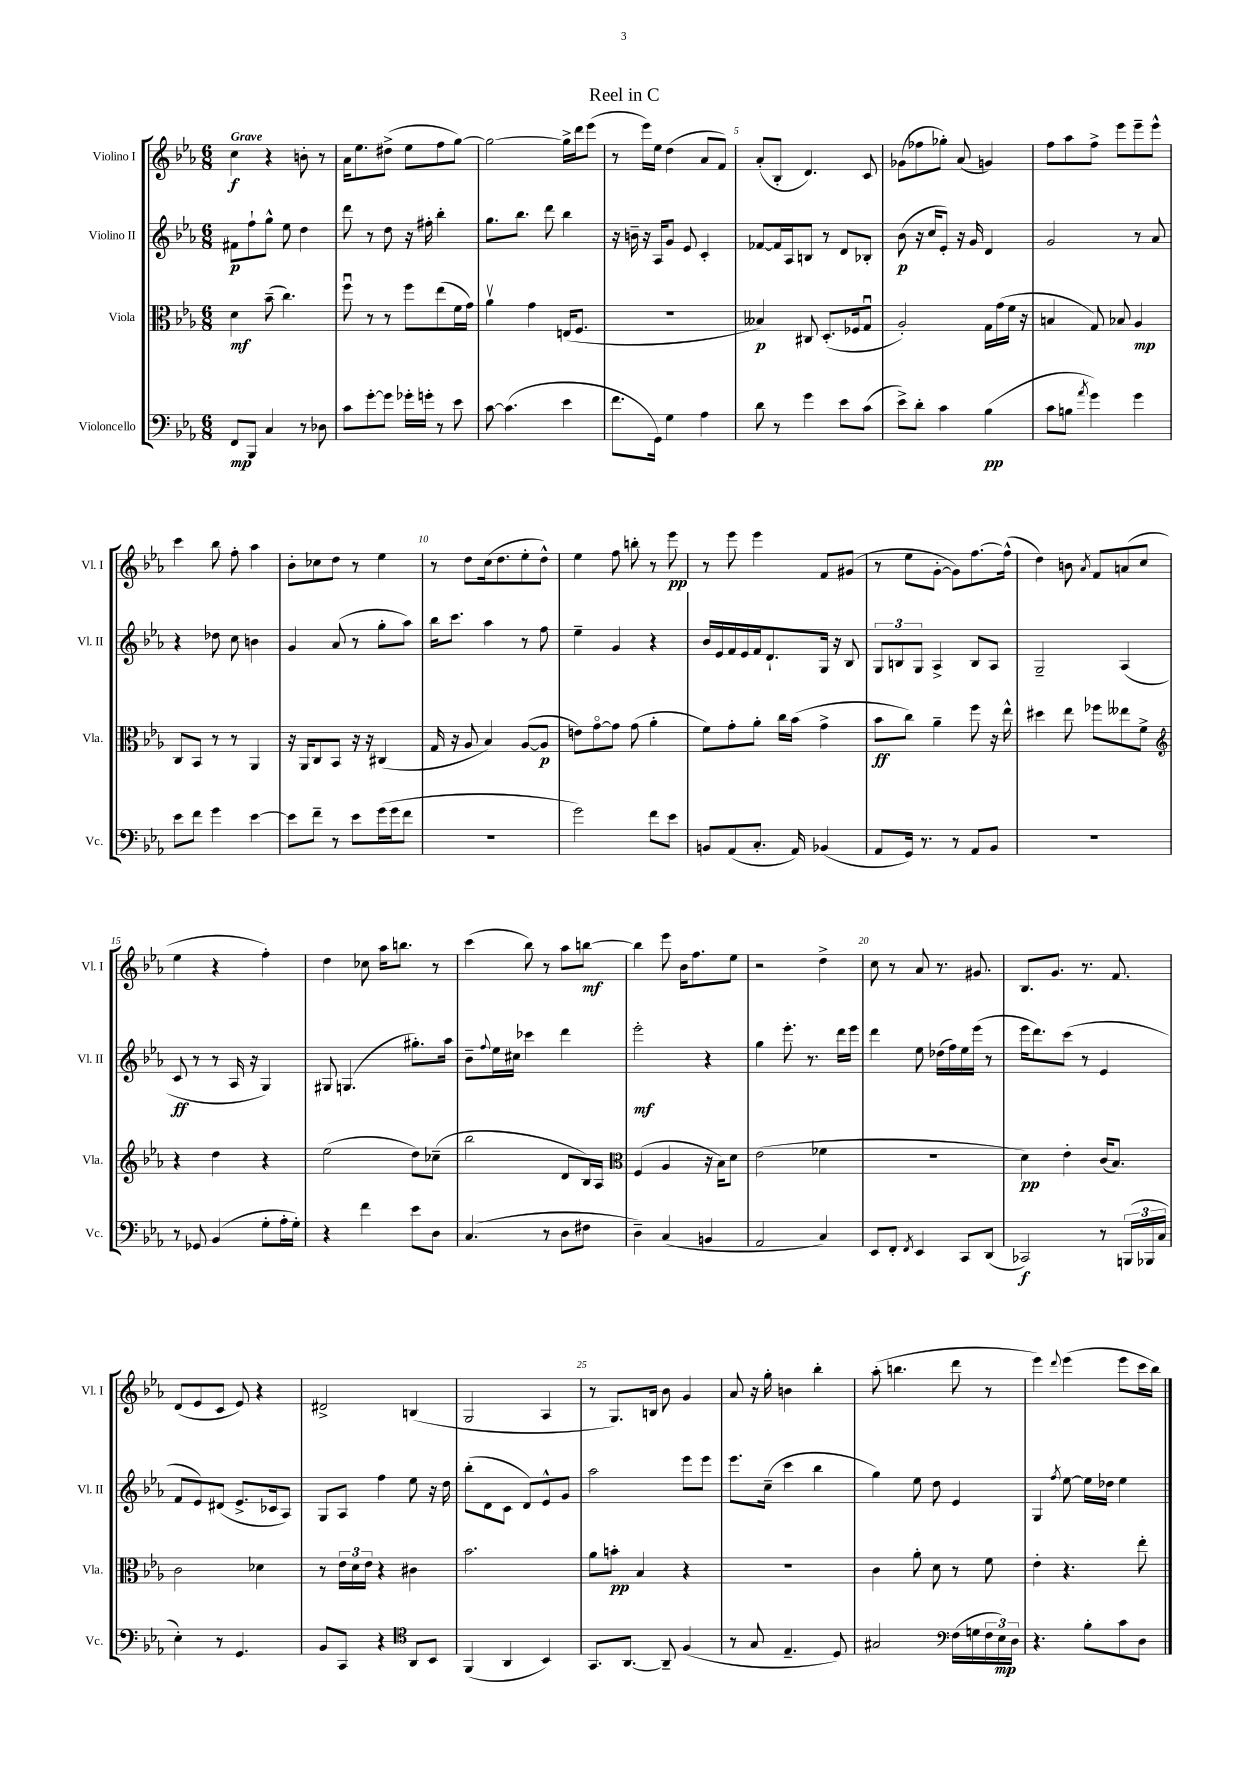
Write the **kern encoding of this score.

**kern	**kern	**kern	**kern
*staff4	*staff3	*staff2	*staff1
*clefF4	*clefC3	*clefG2	*clefG2
*k[b-e-a-]	*k[b-e-a-]	*k[b-e-a-]	*k[b-e-a-]
*M6/8	*M6/8	*M6/8	*M6/8
8FF	4d	8f#	4cc
8BBB-	.	8ff`	.
4C	(8b-~	8gg^^	4r
.	4.cc)	8ee-	.
8r	.	4dd	8b'
8D-	.	.	8r
=	=	=	=
8c	8ffu	8ddd	16a-
.	.	.	8.ee-
[8g'	8r	8r	.
8g]	8r	8dd	(8dd#^
16g-'	8ff	16r	8ee-
16g'	.	16ff#'	.
8r	(8ee-	4bb-'	8ff
8e-	16f	.	[8gg)
.	16g)	.	.
=	=	=	=
[8c	4a-v	8.gg	2gg_
(4.c]	.	.	.
.	.	8.bb-	.
.	4g	.	.
.	.	8ddd	.
4e-	(16E	4bb-	16gg^]
.	8.F	.	16ddd
.	.	.	(8eee-
=	=	=	=
8.f	2.r	16r	8r
.	.	16b~	.
.	.	16r	16eee-)
16GG)	.	16A-	16ee-
4G	.	8g	(4dd
.	.	8e-	.
4A-	.	4c'	8a-
.	.	.	8f)
=	=	=	=
8d	4B--)	[8f-	(8a-'
8r	.	16f-]	8B-'
.	.	16A-	.
4g	8C#	8B	4.d)
.	(8.D'	8r	.
8e-	.	8d	.
.	16F-	.	.
(8c	8Gu	8B-'	8c
=	=	=	=
8e-^)	2A-')	(8b-	(8g-
8d'	.	16r	8ff-
.	.	16cc	.
4c	.	8e-')	8gg-')
.	.	16r	(8a-
.	.	16g	.
(4B-	16G	4d	4g)
.	(16g	.	.
.	16f	.	.
.	16r	.	.
=	=	=	=
8c	4B	2g	8ff
8B	.	.	8aa-
8qa-	.	.	.
4g)	8G)	.	8ff^
.	8B-	.	8eee-
4g	4A-	8r	8eee-~
.	.	8a-	8eee-^^
=	=	=	=
8e-	8C	4r	4ccc
8f	8BB-	.	.
4g	8r	8dd-	8bb-
.	8r	8cc	8ff'
[4e-	4AA-	4b	4aa-
=	=	=	=
8e-]	16r	4g	8b-'
.	16AA-	.	.
8f~	8C	.	8cc-
8r	8BB-	(8a-	8dd
8e-	16r	8r	8r
.	16r	.	.
(16g	(4C#	8gg'	4ee-
16g	.	.	.
8f	.	8aa-)	.
=	=	=	=
2.r	16G	16bb-	8r
.	16r	8.ccc	.
.	8A-	.	8dd
.	4B-)	4aa-	(16cc
.	.	.	8.dd
.	([8A-	8r	8ee-'
.	8A-]	8ff	8dd^^)
=	=	=	=
2g)	8e)	4ee-~	4ee-
.	[8go	.	.
.	8g]	4g	8ff
.	(8g	.	8bb'
8f	4a-'	4r	8r
8e-	.	.	8eee-
=	=	=	=
8BB	8f)	16b-	8r
.	.	16e-	.
(8AA-	8g'	16f	8eee-
.	.	16e-	.
8.C'	8a-'	16f	4eee-
.	.	8.d`	.
.	16cc	.	.
16AA-)	(16b-	.	.
(4BB-	4g^	16G	8f
.	.	16r	.
.	.	8B-	(8g#
=	=	=	=
8AA-	8b-	12G	8r
.	.	12B	.
16GG)	8cc)	.	8ee-
.	.	12G	.
8.r	.	.	.
.	4a-~	4A-^	[8g'
8r	.	.	8g])
8AA-	8ff	8B	[8.ff
8BB-	16r	8A-	.
.	16ee-^^	.	(16ff^^]
=	=	=	=
2.r	4dd#	2G~	4dd)
.	8ee-	.	8b
.	.	.	8qa-
.	8ff-	.	8f
.	8ee--	(4A-	(8a
.	8f^	.	8cc
=	=	=	=
*	*clefG2	*	*
8r	4r	8c	4ee-
8GG-	.	8r	.
(4BB-	4dd	8r	4r
.	.	16A-	.
.	.	16r	.
8G'	4r	4G)	4ff')
16A-'	.	.	.
16G')	.	.	.
=	=	=	=
4r	(2ee-	8G#	4dd
.	.	(4.G	.
4f	.	.	8cc-
.	.	.	16aa-
.	.	.	8.bb
8e-	8dd)	8.gg#')	.
8D	(8cc-~	.	8r
.	.	16aa-	.
=	=	=	=
(4.C	2bb-	8b-~	(4ccc
.	.	8qqff	.
.	.	16ee-	.
.	.	16cc#	.
.	.	4ccc-	8bb-)
8r	.	.	8r
8D	8d	4ddd	8aa-
8F#	16B-)	.	[8bb
.	16A-	.	.
=	=	=	=
*	*clefC3	*	*
4D~)	(4F	2eee-'	4bb]
(4C	4A-	.	8eee-
.	.	.	16b-
.	.	.	8.ff
4BB	16r	4r	.
.	16B-)	.	.
.	8d	.	8ee-
=	=	=	=
2AA-	(2e-	4gg	2r
.	.	8.eee-'	.
.	.	8.r	.
4C)	4f-	.	4dd^
.	.	16ddd	.
.	.	16eee-	.
=	=	=	=
8EE-	2.r	4ddd	8cc
8FF'	.	.	8r
8qFF	.	.	.
4EE-	.	8ee-	8a-
.	.	(16dd-	8.r
.	.	16ff)	.
8CC	.	16ee-	.
.	.	(16eee-	8.g#
(8DD	.	8r	.
=	=	=	=
2CC-)	4d)	16eee-	8.B-
.	.	8.ddd)	.
.	.	.	8.g
.	4e-'	(8ccc	.
.	.	8r	8.r
8r	(16c	4e-	.
.	8.B-)	.	8.f
(24BBB	.	.	.
24BBB-	.	.	.
24C	.	.	.
=	=	=	=
4E-')	2c	8f	(8d
.	.	8e-)	8e-
8r	.	(8d#	8c
4.GG	.	8.e-^	8e-)
.	4d-	.	4r
.	.	16c-	.
.	.	8A-)	.
=	=	=	=
8BB-	8r	8G	2d#^
8CC	24e-	8A-	.
.	24d	.	.
.	24e-	.	.
4r	4r	4ff	.
*clefC4	*	*	*
8AA-	4c#	8ee-	(4B
8BB-	.	16r	.
.	.	16dd	.
=	=	=	=
(4FF	2.b-	(8bb-'	2G
.	.	8d	.
4AA-	.	8c	.
.	.	8d)	.
4BB-)	.	8e-^^	4A-
.	.	8g	.
=	=	=	=
8.GG	8a-	2aa-	8r
.	8b'	.	8.G)
[8.AA-	.	.	.
.	4B-	.	.
.	.	.	16B
8AA-~]	.	.	8b-
(4F	4r	8eee-	4g
.	.	8eee-	.
=	=	=	=
8r	2.r	8.eee-	8a-
8G	.	.	16r
.	.	(16cc~	16gg'
4.E-~	.	4ccc	4b
.	.	4bb-	4bb-'
8D)	.	.	.
=	=	=	=
2G#	4c	4gg)	(8aa-'
.	.	.	4.bb
.	8a-'	8ee-	.
.	8d	8dd	.
*clefF4	*	*	*
(16F	8r	4e-	8ddd
16G	.	.	.
24F	8f	.	8r
24E-)	.	.	.
24D	.	.	.
=	=	=	=
4.r	4e-'	4G	4eee-)
.	.	8qff	8qqddd
.	4.r	[8ee-	(4eee-
8B-'	.	16ee-]	.
.	.	16dd-	.
8c	.	4ee-	8eee-
8D	8ee-'	.	16ccc
.	.	.	16bb-)
==	==	==	==
*-	*-	*-	*-
